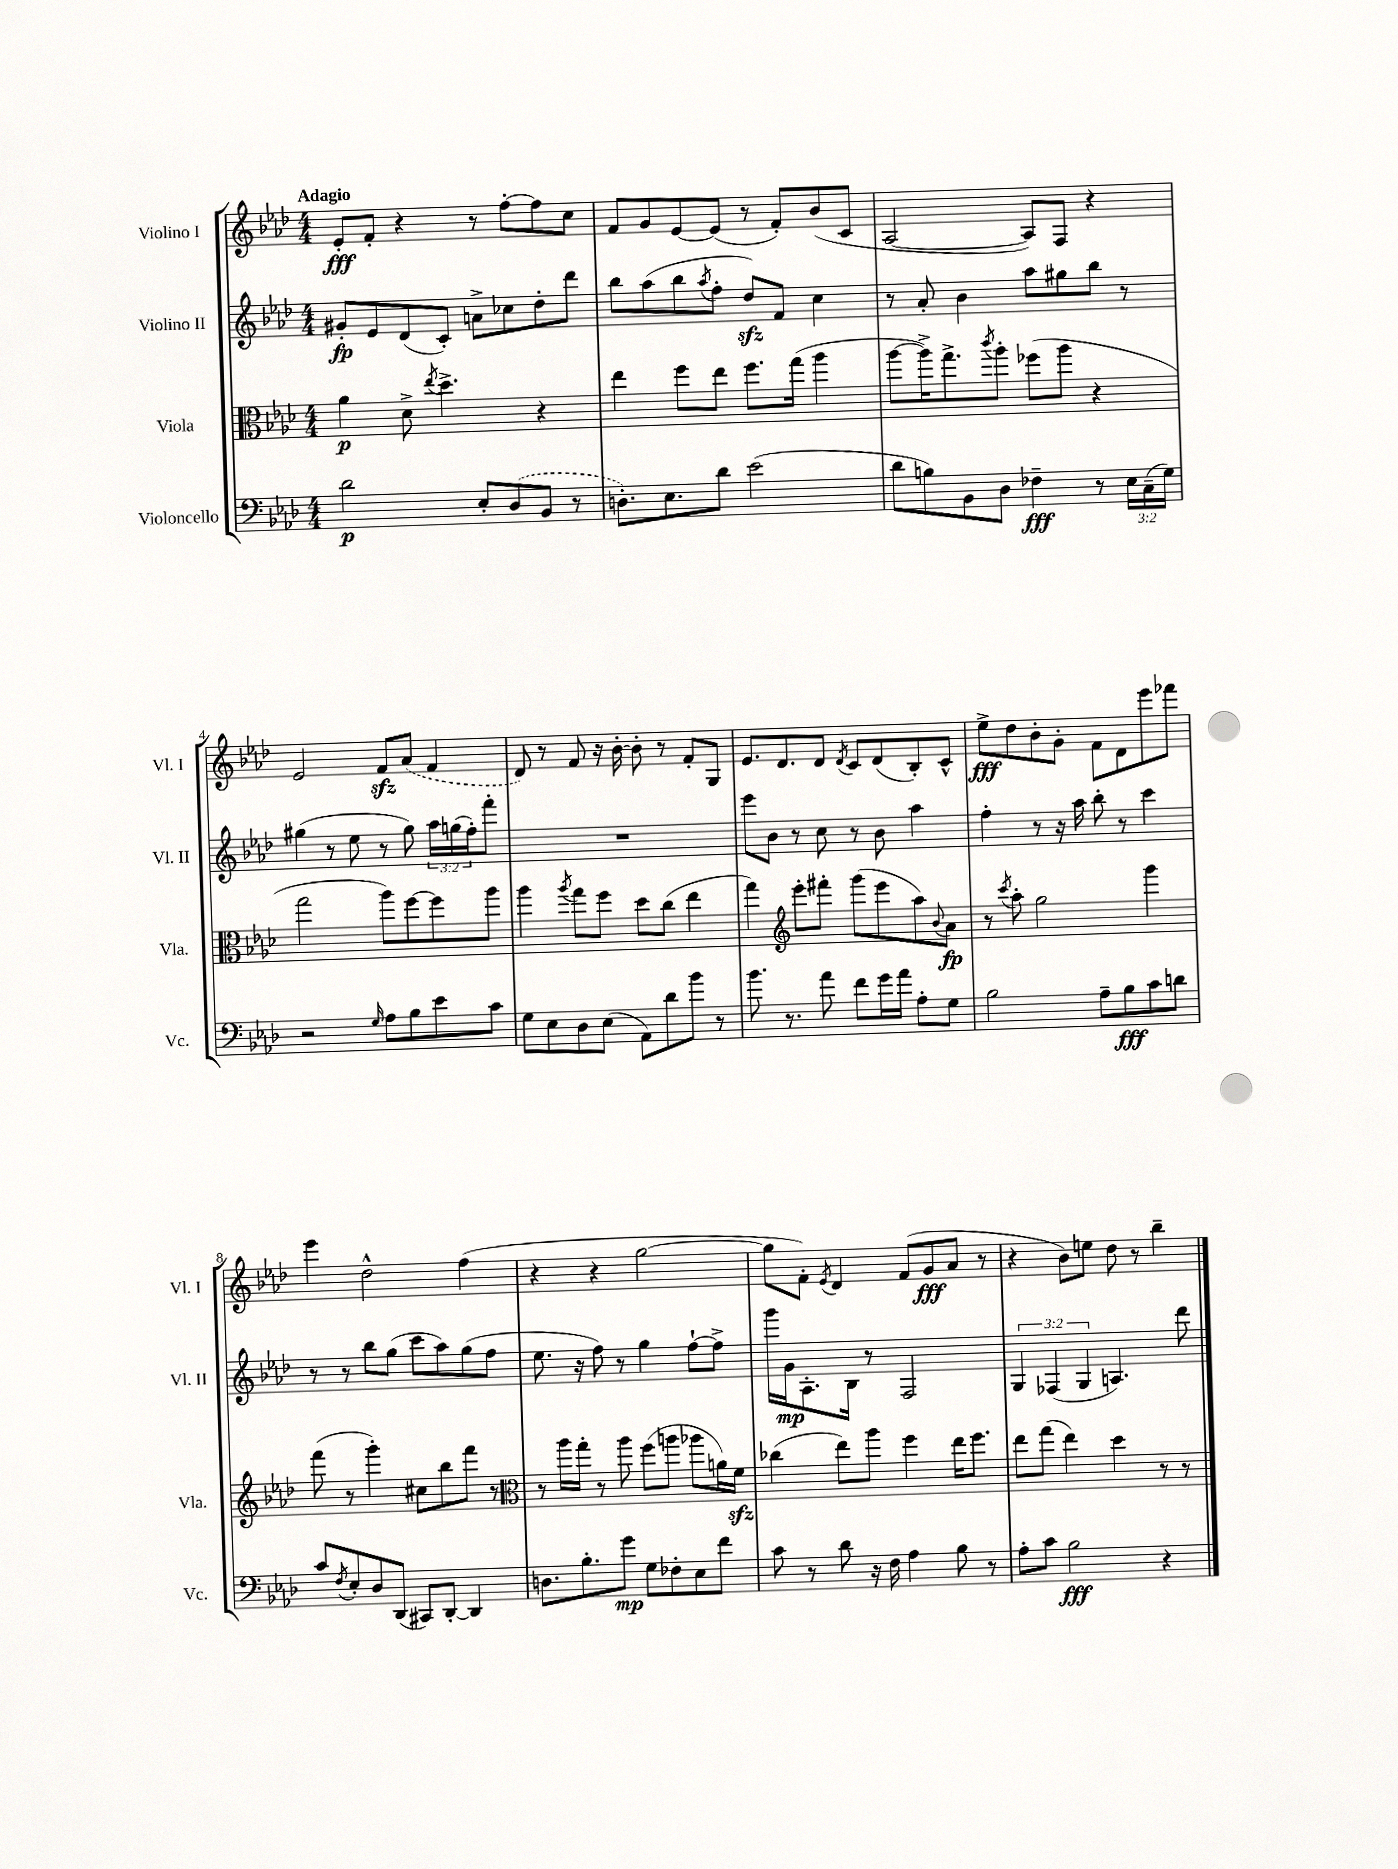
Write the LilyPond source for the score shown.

<<
\new StaffGroup <<
\new Staff = "s0" \with { instrumentName = "Violino I" shortInstrumentName = "Vl. I" } {
    \clef treble \key aes \major \numericTimeSignature \time 4/4 \tempo "Adagio"
    ees'8-.\fff f'8-. r4 r8 f''8~-. f''8 c''8 |
    f'8 g'8 ees'8~ ees'8( r8 f'8-.) bes'8( c'8 |
    aes2~ aes8) f8 r4 |
    ees'2 f'8\sfz \once \slurDashed aes'8( f'4 |
    des'8) r8 f'8 r16 bes'16~-. bes'8-. r8 f'8-. g8 |
    ees'8. des'8. des'8 \acciaccatura { des'8 } c'8 des'8( bes8-.) c'8-^ |
    ees''8->\fff des''8 bes'8-. g'8-. f'8 des'8 ees'''8 fes'''8 |
    ees'''4 des''2-^ f''4( |
    r4 r4 g''2~ |
    g''8 f'8-.) \acciaccatura { ees'8 } des'4 f'8( g'8\fff aes'8 r8 |
    r4 bes'8) e''8 des''8 r8 bes''4-- \bar "|." |
}
\new Staff = "s1" \with { instrumentName = "Violino II" shortInstrumentName = "Vl. II" } {
    \clef treble \key aes \major \numericTimeSignature \time 4/4 \override Staff.TupletNumber.text = #tuplet-number::calc-fraction-text
    gis'8-.\fp ees'8 des'8( c'8-.) a'8-> ces''8 des''8-. des'''8 |
    bes''8 aes''8( bes''8 \acciaccatura { aes''8 } f''8-. des''8\sfz) f'8 c''4 |
    r8 aes'8-. bes'4 aes''8 gis''8 bes''8 r8 |
    gis''4( r8 ees''8 r8 gis''8) \tuplet 3/2 { aes''16 g''16( f''16-.) } f'''8-. |
    R1 |
    ees'''8 bes'8 r8 c''8 r8 bes'8 aes''4 |
    f''4-. r8 r16 aes''16 bes''8-. r8 c'''4 |
    r8 r8 bes''8 g''8( c'''8 aes''8) g''8( f''8 |
    ees''8. r16 f''8) r8 g''4 f''8~-! f''8-> |
    g'''16 g'16\mp aes8.-. bes16 r8 f2 |
    \tuplet 3/2 { g4 fes4( g4 } a4.) des'''8 \bar "|." |
}
\new Staff = "s2" \with { instrumentName = "Viola" shortInstrumentName = "Vla." } {
    \clef alto \key aes \major \numericTimeSignature \time 4/4
    aes'4\p des'8-> \acciaccatura { ees''8 } des''4.-> r4 |
    ees''4 f''8 ees''8 f''8. g''16( aes''4 |
    aes''8~ aes''16->) g''8.-> \acciaccatura { c'''8 } aes''8-. fes''8( aes''8 r4 |
    g''2 aes''8) f''8~ f''8 aes''8 |
    aes''4 \acciaccatura { aes''8 } g''8 f''8 des''8 c''8( ees''4 |
    g''4) \clef treble ees'''8-. fis'''8-. g'''8( ees'''8 aes''8) \appoggiatura { bes'8 } aes'8\fp |
    r8 \acciaccatura { c'''8 } aes''8-. g''2 g'''4 |
    f'''8( r8 g'''4-.) cis''8 bes''8 f'''8 r8 |
    \clef alto r8 aes''16 g''16-. r8 aes''8 f''8( a''8 aes''8 a'16) f'16\sfz |
    ces''4( ees''8) aes''8 f''4 ees''16 f''8. |
    ees''8 g''8( ees''4) des''4 r8 r8 \bar "|." |
}
\new Staff = "s3" \with { instrumentName = "Violoncello" shortInstrumentName = "Vc." } {
    \clef bass \key aes \major \numericTimeSignature \time 4/4 \override Staff.TupletNumber.text = #tuplet-number::calc-fraction-text
    des'2\p ees8-. \once \slurDashed des8( bes,8 r8 |
    d8.-.) ees8. des'8 ees'2( |
    des'8 b8) bes,8 des8 fes4--\fff r8 \tuplet 3/2 { ees16 c16--( g16) } |
    r2 \grace { g16 } aes8 bes8 ees'8 c'8 |
    g8 ees8 des8 ees8( aes,8) des'8 bes'8 r8 |
    bes'8. r8. aes'8 f'8 g'16 aes'16 aes8-. g8 |
    bes2 aes8-- bes8\fff c'8 d'8 |
    c'8 \acciaccatura { f8 } ees8-. des8 des,8( cis,8) des,8~-. des,4 |
    d8. bes8.-. g'8\mp g8 fes8-. ees8 f'8 |
    c'8 r8 des'8 r16 f16 aes4 bes8 r8 |
    aes8-. c'8 bes2\fff r4 \bar "|." |
}
>>
>>
